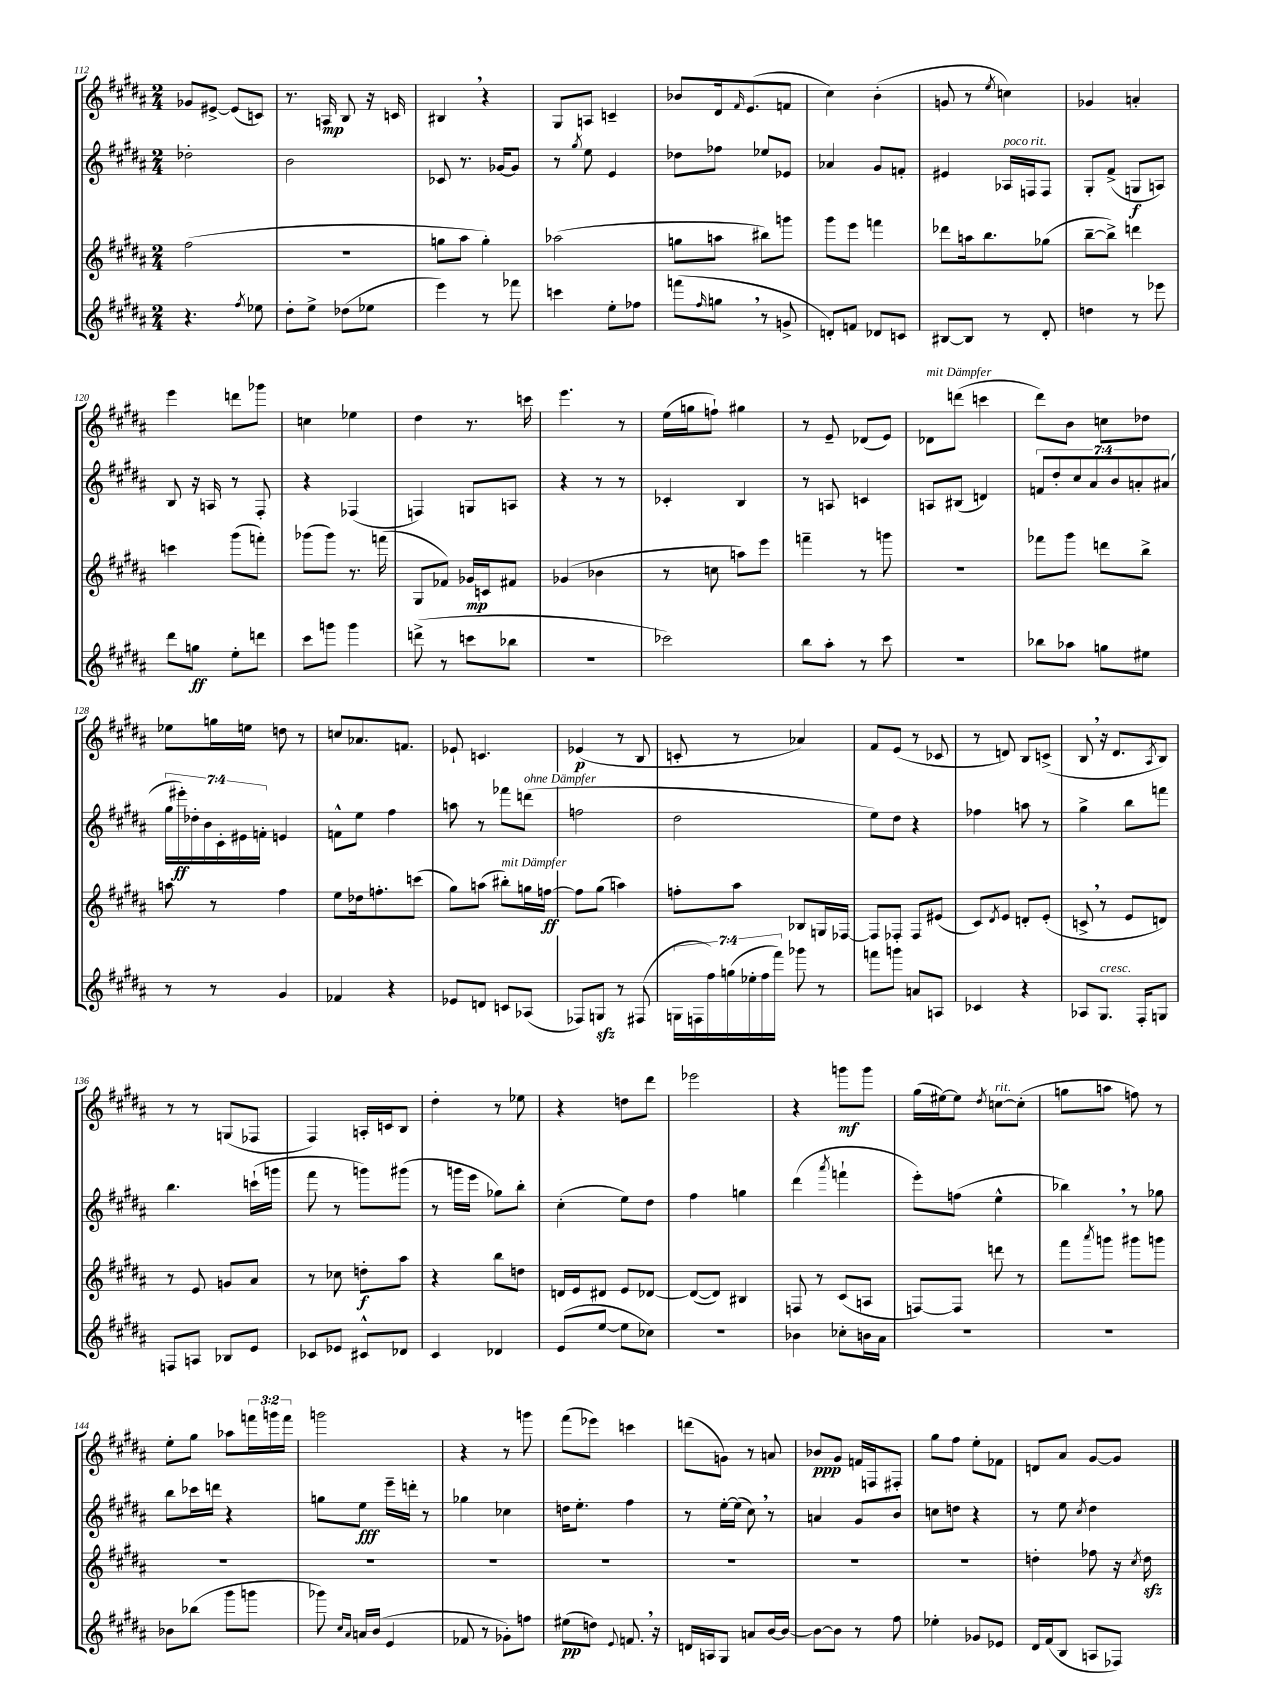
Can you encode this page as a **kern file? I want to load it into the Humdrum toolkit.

**kern	**kern	**kern	**kern
*staff4	*staff3	*staff2	*staff1
*clefG2	*clefG2	*clefG2	*clefG2
*k[f#c#g#d#a#]	*k[f#c#g#d#a#]	*k[f#c#g#d#a#]	*k[f#c#g#d#a#]
*M2/4	*M2/4	*M2/4	*M2/4
4.r	(2ff#\	2dd-'\	8g-/L
.	.	.	[8e#^/J
.	.	.	(8e#/]L
8qff#/	.	.	.
8ee-\	.	.	8c/J)
=	=	=	=
8dd#'\L	2r	2b\	8.r
8ee^\J	.	.	.
.	.	.	16A/
(8dd-\L	.	.	8B/
8ee-\J	.	.	16r
.	.	.	16c/
=	=	=	=
4eee\)	8gg\L	8c-/	4B#/
.	8aa#\J	8.r	.
8r	4gg'\)	.	4r
.	.	[16g-/LK	.
8fff-\	.	8g-/]J	.
=	=	=	=
4ccc\	(2aa-\	8r	8G#/L
.	.	8qgg#/	.
.	.	8ee\	8A/J
8ee'\L	.	4e/	4c~/
8ff-\J	.	.	.
=	=	=	=
(8fff\L	8gg\L	8dd-\L	8b-/L
16qqff#/	.	.	.
8gg\J	8aa\J	8ff-\J	16d#/k
.	.	.	16qqf#/
.	.	.	(8.e/
8r	8bb#\L)	8ee-/L	.
8g^/	8ggg\J	8e-/J	8f/J
=	=	=	=
8d'/L)	8ggg#\L	4a-/	4cc#\)
8f/J	8eee\J	.	.
8d-/L	4fff\	8g#/L	(4b'\
8c/J	.	8f'/J	.
=	=	=	=
[8B#/L	8ddd-\L	4e#/	8g/
8B#/]J	16aa\k	.	8r
.	8.bb\	.	.
.	.	.	8qee/
8r	.	16A-/LL	4cc\)
.	.	16F/J	.
8d#'/	(8gg-\J	8F/J	.
=	=	=	=
4dd\	[8bb~\L	8G#'/L	4g-/
.	8bb^\]J)	(8f#^/J	.
8r	4ddd\	8G/L	4a'/
8eee-\	.	8A/J)	.
=	=	=	=
8ddd#\L	4ccc\	8B/	4eee\
8gg\J	.	16r	.
.	.	16A/	.
8ee'\L	(8ggg#\L	8r	8ddd\L
8ddd\J	8fff'\J)	8F#'/	8ggg-\J
=	=	=	=
8ccc#\L	(8ggg-\L	4r	4cc\
8ggg\J	8ggg-\J)	.	.
4ggg\	8.r	(4F-/	4ee-\
.	(16fff\	.	.
=	=	=	=
(8ddd^\	8G#/L	4F/)	4dd#\
8r	8f-/J)	.	.
8ccc\L	16g-/LL	8G/L	8.r
.	16c/J	.	.
8bb-\J	8f#/J	8A/J	.
.	.	.	16ccc\
=	=	=	=
2r	(4g-/	4r	4.eee\
.	4b-\	8r	.
.	.	8r	8r
=	=	=	=
2ccc-\)	8r	4c-'/	(16ee\LL
.	.	.	16gg\J
.	8cc\	.	8ff`\J)
.	8aa\L)	4B/	4gg#\
.	8eee\J	.	.
=	=	=	=
8bb\L	4fff~\	8r	8r
8aa#'\J	.	8A/	8e~/
8r	8r	4c/	(8d-/L
8ccc#\	8ggg\	.	8e/J)
=	=	=	=
2r	2r	8A/L	8d-\L
.	.	(8B#/J	(8ddd\J
.	.	4d/)	4ccc\
=	=	=	=
8bb-\L	8fff-\L	14f/L	8ddd#\L)
.	.	14dd#'/	.
8aa-\J	8ggg#\J	.	8b\J
.	.	14cc#/	.
.	.	14a#/	.
8gg\L	8ddd\L	.	8cc\L
.	.	14b/	.
.	.	14a'/	.
8ee#\J	8bb^\J	.	8dd-\J
.	.	(14a#/J	.
=	=	=	=
8r	8aa\	28gg#\LL	8ee-\L
.	.	28eee#'\)	.
.	.	28dd-'\	.
.	.	28b\	.
8r	8r	.	16gg\L
.	.	28c#'\	.
.	.	28e#\	.
.	.	.	16ee\JJ
.	.	28f'\JJ	.
4g#/	4ff#\	4e/	8dd\
.	.	.	8r
=	=	=	=
4f-/	8ee\L	8f^^\L	8cc/L
.	16dd-\k	8ee\J	8.a-/
.	8.ff'\	.	.
4r	.	4ff#\	.
.	.	.	8.f/J
.	(8ccc\J	.	.
=	=	=	=
8e-/L	8gg#\L)	8aa\	8e-`/
8d/J	(8aa\J	8r	4.c/
8c/L	8bb#'\L)	8fff-\L	.
(8A-/J	16gg\L	(8ddd\J	.
.	[16ff\JJ	.	.
=	=	=	=
8F-/L)	8ff\]L	2ff\	(4e-/
8G/J	(8gg#\J	.	.
8r	4aa\)	.	8r
(8F#/	.	.	8B/
=	=	=	=
28G\LL	8ff'\L	2dd#\	8c'/
28F\	.	.	.
28ff#\)	.	.	.
(28gg\	.	.	.
.	8aa#\J	.	8r
28ee-'\	.	.	.
28ff#\	.	.	.
28fff#\JJ)	.	.	.
8ggg-\	8B-/L	.	4a-/)
8r	16G/L	.	.
.	[16F-/JJ	.	.
=	=	=	=
8fff\L	8F-/]L	8ee\L)	8f#/L
8ggg\J	8F-'/J	8dd#\J	(8e/J
8a/L	8F-/L	4r	8r
8A/J	(8e#/J	.	8c-/
=	=	=	=
4c-/	8c#/L)	4ff-\	8r
.	8qd#/	.	.
.	8e/J	.	8d/)
4r	8d'/L	8aa\	8B/L
.	(8e'/J	8r	(8c^/J
=	=	=	=
8A-/L	8c^/	4gg#^\	8B/
8.G#/J	8r	.	16r
.	.	.	8.d#/L
.	8e/L	8bb\L	.
16F#'/LK	.	.	.
.	.	.	8qA#/
8G/J	8d/J)	8fff\J	8B/J)
=	=	=	=
8F/L	8r	4.bb\	8r
8A/J	8e/	.	8r
8B-/L	8g/L	.	(8G/L
8e/J	8a#/J	(16ccc`\LL	8F-/J
.	.	16ggg\JJ	.
=	=	=	=
8c-/L	8r	8fff#\	4F#/)
8e-/J	8cc-\	8r	.
8c#^^/L	8dd'\L	8ggg\L)	16A'/LL
.	.	.	16c/J
8d-/J	8aa#\J	(8ggg#\J	8B/J
=	=	=	=
4c#/	4r	8r	4dd#'\
.	.	16ggg\LL	.
.	.	16eee\JJ	.
4d-/	8bb\L	8gg-\L)	8r
.	8dd\J	8bb'\J	8ee-\
=	=	=	=
(8e/L	16d/LL	(4cc#'\	4r
.	16e/J	.	.
[8ee/J	8d#/J	.	.
8ee\]L	8e/L	8ee\L)	8dd\L
8cc-\J)	[8d-/J	8dd#\J	8ddd#\J
=	=	=	=
2r	(8d-/_L	4ff#\	2eee-\
.	8d-/]J)	.	.
.	4B#/	4gg\	.
=	=	=	=
4b-\	8F/	(4ddd#\	4r
.	8r	.	.
.	.	8qaaa#/	.
8cc-'\L	(8c#/L	4fff`\	8ggg\L
16b\L	8A/J	.	8ggg\J
16a#\JJ	.	.	.
=	=	=	=
2r	[8F/L)	8eee'\L)	(16gg#\LL
.	.	.	[16ee#\J)
.	8F/]J	(8ff\J	8ee#\]J
.	.	.	8qdd#/
.	8ddd\	4ee^^\	[8cc\L
.	8r	.	(8cc'\]J
=	=	=	=
2r	8fff#\L	4bb-\)	8gg\L
.	8qaaa#/	.	.
.	8ggg\J	.	8aa\J
.	8ggg#\L	8r	8ff\)
.	8ggg\J	8gg-\	8r
=	=	=	=
8b-\L	2r	8bb\L	8ee'\L
(8bb-\J	.	16ccc-\L	8gg#\J
.	.	16ddd\JJ	.
8ggg#\L	.	4r	8aa-\L
8ggg\J	.	.	24fff\L
.	.	.	24ggg\
.	.	.	24fff\JJ
=	=	=	=
8ggg-\)	2r	8gg\L	2ggg\
16qqcc#/LL	.	.	.
16qqa#/JJ	.	.	.
16a/LL	.	8ee\J	.
(16b/JJ	.	.	.
4e/	.	16eee~\LL	.
.	.	16ddd'\JJ	.
.	.	8r	.
=	=	=	=
8f-/	2r	4gg-\	4r
8r	.	.	.
8g-'\L)	.	4cc-\	8r
8ff\J	.	.	8ggg\
=	=	=	=
(8ee#\L	2r	16dd\LK	(8fff#\L
.	.	8.ee'\J	.
8dd\J)	.	.	8eee-\J)
8qqe/	.	.	.
8.f/	.	4ff#\	4ccc\
16r	.	.	.
=	=	=	=
16d/LL	2r	8r	(8ddd\L
16A/J	.	.	.
8G#/J	.	[16ee'\LL	8g\J)
.	.	(16ee\]JJ	.
8a/L	.	8cc#\)	8r
[16b/L	.	8r	8a/
16b/_JJ	.	.	.
=	=	=	=
8b\_L	2r	4a/	8b-/L
8b\]J	.	.	8g#/J
8r	.	8g#/L	16f/LL
.	.	.	16F/J
8ff#\	.	8b/J	8F#'/J
=	=	=	=
4ee-'\	2r	8cc\L	8gg#\L
.	.	8dd\J	8ff#\J
8g-/L	.	4r	8ee'\L
8e-/J	.	.	8f-\J
=	=	=	=
16d#/LL	4dd'\	8r	8d/L
(16f#/J	.	.	.
8B/J	.	8ee\	8a#/J
.	.	8qcc#/	.
8A/L	8ff-\	4dd#\	[8g#/L
8F-/J)	16r	.	8g#/]J
.	8qcc#/	.	.
.	16dd\	.	.
==	==	==	==
*-	*-	*-	*-
